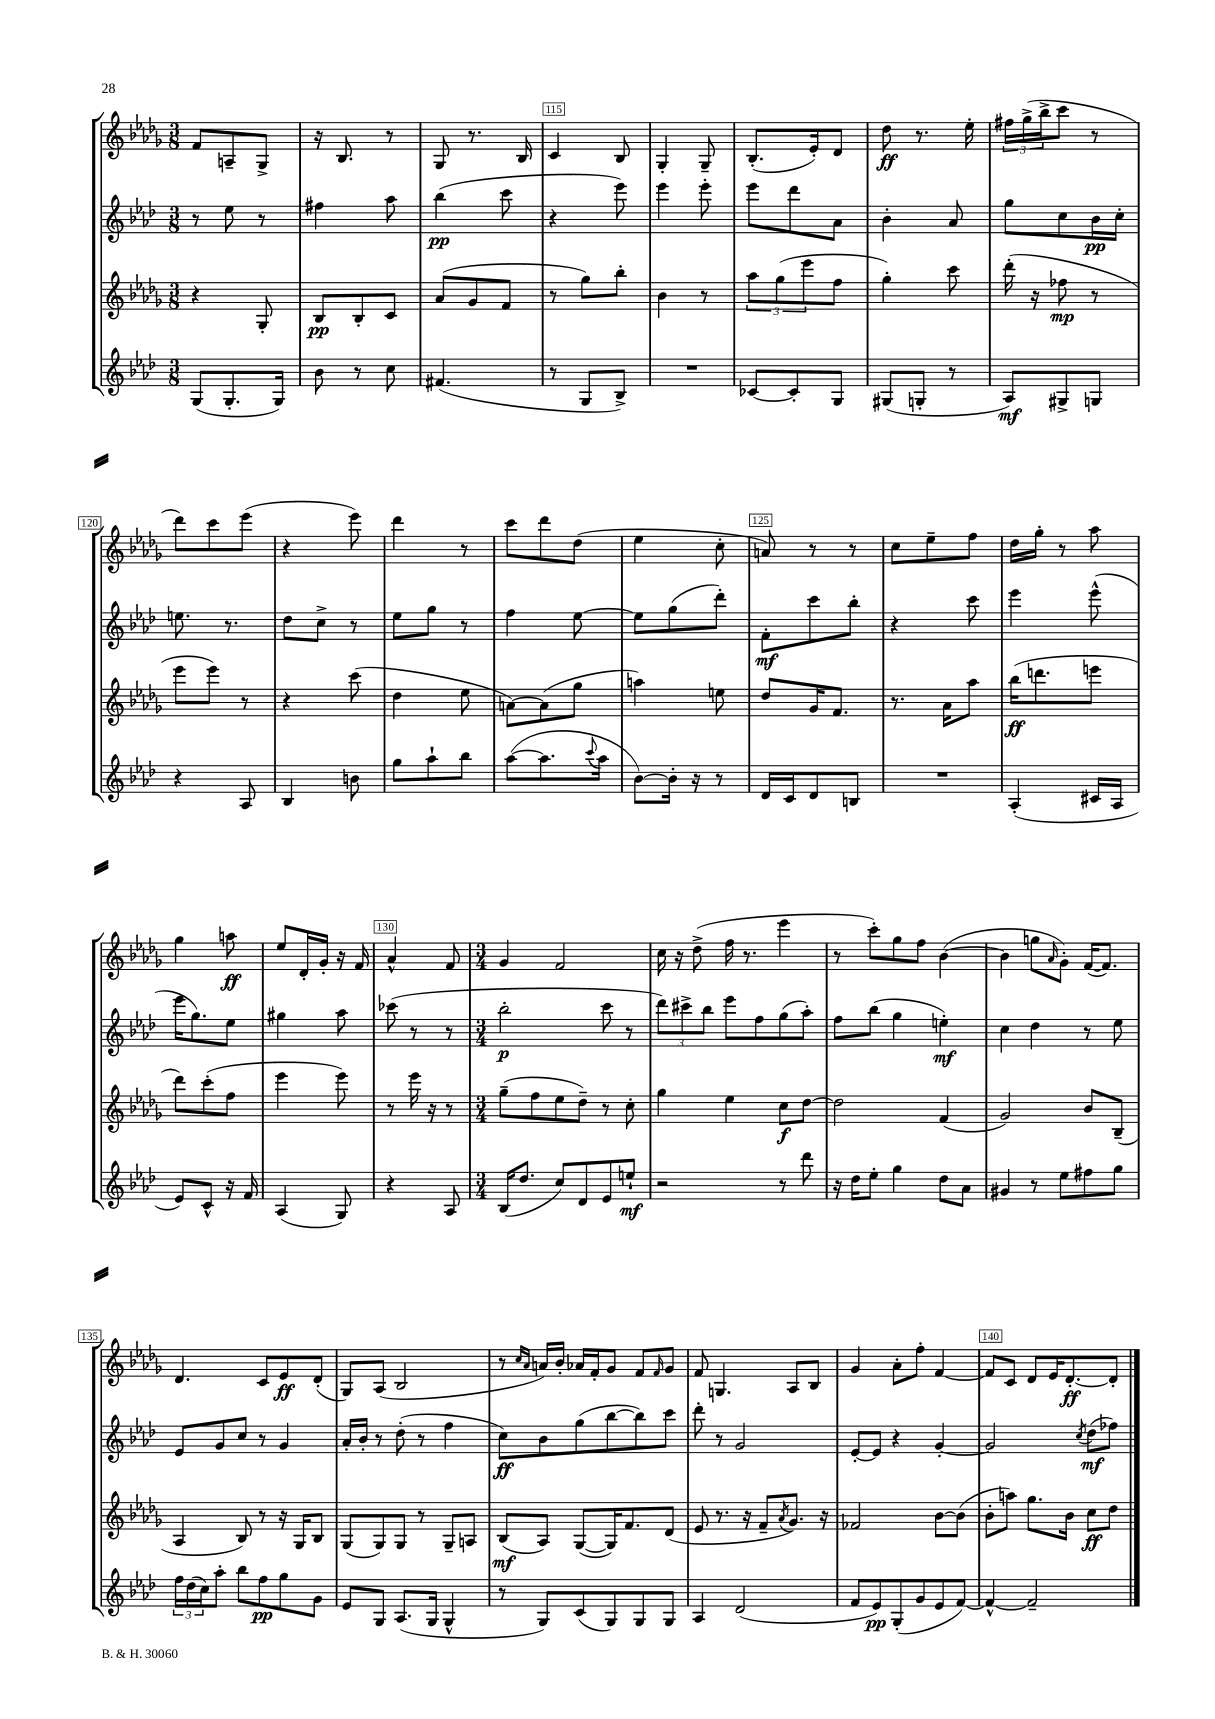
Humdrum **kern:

**kern	**kern	**kern	**kern
*staff4	*staff3	*staff2	*staff1
*clefG2	*clefG2	*clefG2	*clefG2
*k[b-e-a-d-]	*k[b-e-a-d-g-]	*k[b-e-a-d-]	*k[b-e-a-d-g-]
*M3/8	*M3/8	*M3/8	*M3/8
(8G/L	4r	8r	8f/L
8.G'/	.	8ee-\	8A~/
.	8G-'/	8r	8G-^/J
16G/Jk)	.	.	.
=	=	=	=
8b-\	8B-/L	4ff#\	16r
.	.	.	8.B-/
8r	8B-'/	.	.
8cc\	8c/J	8aa-\	8r
=	=	=	=
(4.f#/	(8a-/L	(4bb-\	8G-/
.	8g-/	.	8.r
.	8f/J	8ccc\	.
.	.	.	16B-/
=	=	=	=
8r	8r	4r	4c/
8G/L	8gg-\L)	.	.
8B-^/J)	8bb-'\J	8eee-\)	8B-/
=	=	=	=
4.r	4b-\	4eee-\	4G-'/
.	8r	8eee-'\	8G-~/
=	=	=	=
[8c-/L	12aa-\L	8eee-\L	(8.B-'/L
.	(12gg-\	.	.
8c-'/]	.	8ddd-\	.
.	12eee-\	.	.
.	.	.	16e-'/k)
8G/J	8ff\J	8a-\J	8d-/J
=	=	=	=
(8G#/L	4gg-'\)	4b-'\	8dd-\
8G'/J	.	.	8.r
8r	8ccc\	8a-/	.
.	.	.	16ee-'\
=	=	=	=
8A-/L)	(16ddd-'\	8gg\L	24ff#\LL
.	.	.	(24gg-^\
.	16r	.	.
.	.	.	24bb-^\J
8G#^/	8ff-\	8cc\	8ccc\J
8G/J	8r	16b-\L	8r
.	.	16cc'\JJ	.
=	=	=	=
4r	8eee-\L	8.ee\	8ddd-\L)
.	8eee-\J)	.	8ccc\
.	.	8.r	.
8A-/	8r	.	(8eee-\J
=	=	=	=
4B-/	4r	8dd-\L	4r
.	.	8cc^\J	.
8b\	(8ccc\	8r	8eee-\)
=	=	=	=
8gg\L	4dd-\	8ee-\L	4ddd-\
8aa-`\	.	8gg\J	.
8bb-\J	8ee-\	8r	8r
=	=	=	=
([8aa-\L	[8a\L)	4ff\	8ccc\L
8.aa-\]	(8a\]	.	8ddd-\
.	8gg-\J	[8ee-\	(8dd-\J
8qqccc/	.	.	.
16aa-\Jk	.	.	.
=	=	=	=
[8b-\L)	4aa\)	8ee-\]L	4ee-\
16b-'\]Jk	.	(8gg\	.
16r	.	.	.
8r	8ee\	8ddd-'\J)	8cc'\
=	=	=	=
16d-/LL	8dd-/L	8f'\L	8a/)
16c/J	.	.	.
8d-/	16g-/K	8ccc\	8r
.	8.f/J	.	.
8B/J	.	8bb-'\J	8r
=	=	=	=
4.r	8.r	4r	8cc\L
.	.	.	8ee-~\
.	16a-\LK	.	.
.	8aa-\J	8ccc\	8ff\J
=	=	=	=
(4A-'/	(16bb-\LK	4eee-\	16dd-\LL
.	8.ddd\	.	16gg-'\JJ
.	.	.	8r
16c#/LL	8eee\J	(8eee-^^\	8aa-\
16A-/JJ	.	.	.
=	=	=	=
8e-/L)	8ddd-\L)	16eee-\LK	4gg-\
.	.	8.gg\)	.
8c^^/J	(8ccc'\	.	.
16r	8ff\J	8ee-\J	8aa\
16f/	.	.	.
=	=	=	=
(4A-/	4eee-\	4gg#\	8ee-/L
.	.	.	16d-'/L
.	.	.	16g-'/JJ
8G/)	8eee-\)	8aa-\	16r
.	.	.	16f/
=	=	=	=
4r	8r	(8ccc-\	4a-^^/
.	16eee-\	8r	.
.	16r	.	.
8A-/	8r	8r	8f/
=	=	=	=
*M3/4	*M3/4	*M3/4	*M3/4
(16B-/LK	(8gg-~\L	2bb-'\	4g-/
8.dd-/J	.	.	.
.	8ff\	.	.
8cc/L)	8ee-\	.	2f/
8d-/	8dd-~\J)	.	.
8e-/	8r	8ccc\	.
8ee`/J	8cc'\	8r	.
=	=	=	=
2r	4gg-\	12ddd-\L)	16cc\
.	.	.	16r
.	.	12ccc#^\	.
.	.	.	(8dd-^\
.	.	12bb-\J	.
.	4ee-\	8eee-\L	16ff\
.	.	.	8.r
.	.	8ff\	.
8r	8cc\L	(8gg\	4eee-\
8ddd-\	[8dd-\J	8aa-'\J)	.
=	=	=	=
16r	2dd-\]	8ff\L	8r
16dd-\LK	.	.	.
8ee-'\J	.	(8bb-\J	8ccc'\L)
4gg\	.	4gg\	8gg-\
.	.	.	8ff\J
8dd-\L	(4f/	4ee'\)	([4b-\
8a-\J	.	.	.
=	=	=	=
4g#/	2g-/)	4cc\	4b-\]
8r	.	4dd-\	8gg\L
.	.	.	16qqa-/
8ee-\L	.	.	8g-'\J)
8ff#\	8b-/L	8r	([16f/LK
.	.	.	8.f/]J)
8gg\J	(8B-~/J	8ee-\	.
=	=	=	=
24ff\LL	4A-/	8e-/L	4.d-/
(24dd-\	.	.	.
24cc\J)	.	.	.
8aa-'\J	.	8g/	.
8bb-\L	8B-/)	8cc/J	.
8ff\	8r	8r	8c/L
8gg\	16r	4g/	8e-/
.	16G-/LK	.	.
8g\J	8B-/J	.	(8d-'/J
=	=	=	=
8e-/L	(8G-/L	16a-'/LL	8G-/L)
.	.	16b-'/JJ	.
8G/J	8G-/)	8r	(8A-/J
(8.A-/L	8G-/J	(8dd-'\	2B-/
.	8r	8r	.
16G/Jk	.	.	.
4G^^/	8G-~/L	4ff\	.
.	8A/J	.	.
=	=	=	=
8r	(8B-/L	8cc\L)	8r
.	.	.	16qqcc/LL
.	.	.	16qqa-/JJ
8G/L)	8A-/J)	8b-\	16a/LL)
.	.	.	16b-'/JJ
(8c/	([8G-/L	(8gg\	16a-/LL
.	.	.	16f'/J
8G/)	16G-/]K)	[8bb-\	8g-/J
.	8.f/	.	.
8G/	.	8bb-\])	8f/L
.	.	.	16qqf/
8G/J	(8d-/J	8ccc\J	8g-/J
=	=	=	=
4A-/	8e-/	8ddd-'\	8f/
.	8.r	8r	4.G/
(2d-/	.	2g/	.
.	16r	.	.
.	8f~/L	.	.
.	8qa-/	.	.
.	8.g-/J)	.	8A-/L
.	.	.	8B-/J
.	16r	.	.
=	=	=	=
8f/L	2f-/	[8e-'/L	4g-/
8e-/)	.	8e-/]J	.
(8G'/	.	4r	8a-'\L
8g/	.	.	8ff'\J
8e-/	[8b-\L	[4g'/	[4f/
[8f/J)	(8b-\]J	.	.
=	=	=	=
4f^^/_	8b-'\L	2g/]	8f/]L
.	8aa\J)	.	8c/J
2f~/]	8.gg-\L	.	8d-/L
.	.	.	16e-/K
.	16b-\Jk	.	[8.d-'/
.	.	8qcc/	.
.	8cc\L	(8dd-\L	.
.	8dd-\J	8ff-\J)	8d-'/]J
==	==	==	==
*-	*-	*-	*-
